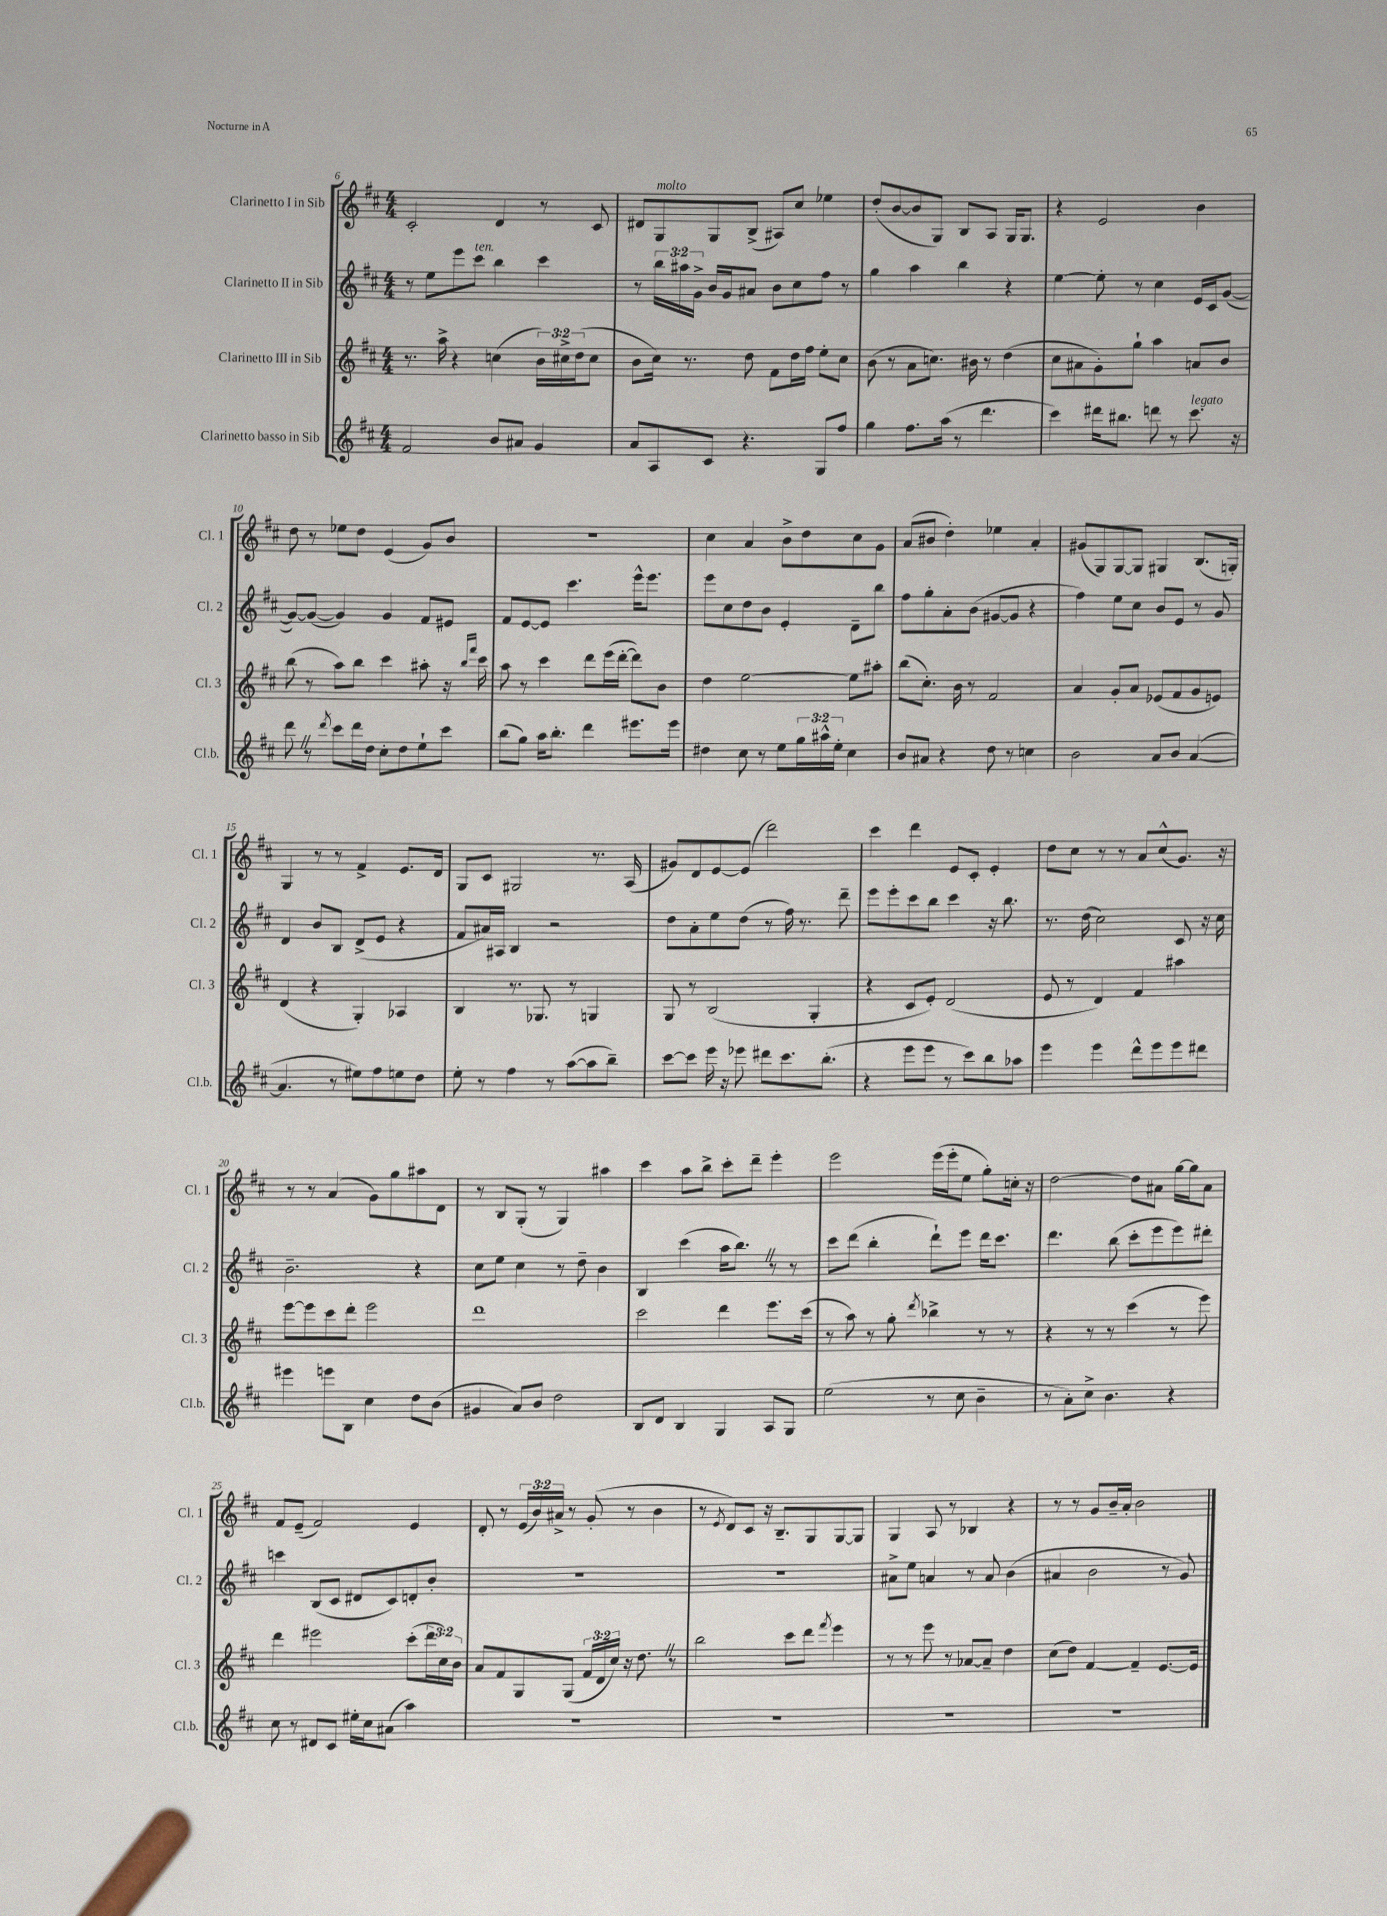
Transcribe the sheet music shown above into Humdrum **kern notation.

**kern	**kern	**kern	**kern
*staff4	*staff3	*staff2	*staff1
*clefG2	*clefG2	*clefG2	*clefG2
*k[f#c#]	*k[f#c#]	*k[f#c#]	*k[f#c#]
*M4/4	*M4/4	*M4/4	*M4/4
2f#	8.r	8r	2c#'
.	.	8ee	.
.	16aa^	.	.
.	4r	8eee	.
.	.	8ccc#	.
8b	(4cc	4bb	4d
8a#	.	.	.
4g	24b)	4ccc#	8r
.	24cc#^	.	.
.	(24dd	.	.
.	8cc#	.	8c#
=	=	=	=
8a	8b	8r	8d#
8A	16cc#)	24bb	8G
.	.	24aa#	.
.	8.r	.	.
.	.	24g^	.
8c#	.	16b	8G
.	.	16g	.
4.r	8dd	8a#	(8B^
.	8f#	8b	8A#)
.	16dd	8cc#	8cc#
.	16ff#	.	.
8G	8ee'	8ff#	4ee-
8ff#	8cc#	8r	.
=	=	=	=
4gg	(8b	4gg	(8dd'
.	8r	.	[8b
8.ff#	8a	4aa	8b]
.	8.cc)	.	8G)
(16aa	.	.	.
8r	.	4bb	8B
.	16b#	.	.
4.ddd	8r	.	8A
.	(4dd	4r	16G
.	.	.	8.G
=	=	=	=
4ccc#)	8cc#	[4ee	4r
.	8a#	.	.
16ddd#	8g')	8ee']	2e
8.bb#	.	.	.
.	8gg`	8r	.
8ddd	4aa	4cc#	.
8r	.	.	.
8.ccc#	8a	16e	4b
.	.	16c#	.
.	8b	([8g	.
16r	.	.	.
=	=	=	=
8ddd	(8bb	8g_)	8dd
8r	8r	(8g_	8r
8qddd	.	.	.
8ccc#	8aa)	4g])	8ee-
16ddd	8bb	.	8dd
16dd	.	.	.
8cc#'	4ccc#	4g	(4e
8dd	.	.	.
8ee`	8aa#'	8f#	8g)
8ccc#	16r	8e#	8b
.	16qqbb	.	.
.	16qqfff#	.	.
.	16ccc#	.	.
=	=	=	=
(8bb	8aa	8f#	1r
8gg)	8r	[8e	.
16aa	4ccc#	8e]	.
8.bb'	.	.	.
.	.	4.ccc#	.
4ddd	8ddd	.	.
.	(16eee	.	.
.	[16ddd'	.	.
8.eee#	8ddd])	16eee^^	.
.	.	8.eee	.
.	8b	.	.
16eee#	.	.	.
=	=	=	=
4dd#	4dd	8eee	4cc#
.	.	8cc#	.
8cc#	[2ee	8dd	4a
8r	.	8b	.
8ee	.	4e'	8b^
24gg	.	.	8dd
24aa#^^	.	.	.
24ee'	.	.	.
4cc#	8ee]	8d~	8cc#
.	8aa#'	8bb	8g
=	=	=	=
8b	(8bb	8ff#	(8a
8a#	8.cc#')	8gg'	8b#
4r	.	8a'	4dd')
.	16b	.	.
.	8r	(8b	.
8dd	2f#	[8g#	4ee-
8r	.	8g#]	.
4cc	.	4r	4a'
=	=	=	=
2b	4a	4ff#)	(8g#
.	.	.	8G)
.	8g'	8ee	[8G
.	8a	8cc#	8G]
8a	(8e-	8b	4G#
8b	8f#	8e	.
([4a	8g	8r	(8.B
.	8e)	8g	.
.	.	.	16G')
=	=	=	=
4.a]	(4d	4d	4G
.	4r	8b	8r
8r	.	8B	8r
8ee#)	4G')	(8d^	4f#^
8ff#	.	8e	.
8ee	4A-	4r	8.e
8dd	.	.	.
.	.	.	16d
=	=	=	=
8ee'	4B	8f#	8G
8r	.	16a#)	8c#
.	.	16A#	.
4ff#	8.r	4B	2G#
.	8.G-	.	.
8r	.	2r	.
([8aa	8r	.	.
8aa]	4G	.	8.r
8bb~)	.	.	.
.	.	.	(16A
=	=	=	=
[8ccc#	8G	8dd	8g#)
8ccc#]	8r	8a'	8d
16eee	(2B	8ee	[8e
16r	.	.	.
8eee-	.	(8dd	(8e]
8ddd#	.	8r	2ddd)
8.ccc#	.	16ff#)	.
.	.	8.r	.
.	4G'	.	.
(8.bb'	.	.	.
.	.	8ddd~	.
=	=	=	=
4r	4r	8eee	4ccc#
.	.	8eee'	.
8eee	8c#	8ccc#	4ddd
8eee	8e')	8bb	.
8r	(2d	4ccc#	8e
8ccc#)	.	.	8c#'
8bb	.	16r	4e'
.	.	8.bb	.
8aa-	.	.	.
=	=	=	=
4eee	8e	8.r	8dd
.	8r	.	8cc#
.	.	(16dd	.
4eee	4d)	2cc#)	8r
.	.	.	8r
8ddd^^	4f#	.	8a
8eee	.	.	(8cc#^^
8eee	4aa#	8c#	8.g)
8ddd#	.	16r	.
.	.	16cc#	16r
=	=	=	=
4eee#	[8eee	2.b~	8r
.	8eee]	.	8r
8eee	8ccc#	.	(4a
8B	8ddd'	.	.
4cc#	2eee	.	8g)
.	.	.	8gg
8dd	.	4r	8aa#
(8b	.	.	8d
=	=	=	=
4g#	1ddd	8cc#	8r
.	.	8ee	8B
8a)	.	4cc#	(8G'
8b	.	.	8r
2dd	.	8r	4G)
.	.	8dd~	.
.	.	4b	4aa#
=	=	=	=
8B	2ccc#	4B	4ccc#
8d	.	.	.
4B	.	(4ccc#	8aa
.	.	.	8bb^
4G	4ddd	16aa	8ccc#'
.	.	8.bb)	.
.	.	.	8ddd~
8A	8.eee	8r	4eee'
8G	.	8r	.
.	(16ccc#	.	.
=	=	=	=
(2ee	8r	8ccc#	2eee
.	8aa)	(8ddd	.
.	8r	4bb'	.
.	8gg'	.	.
.	8qddd	.	.
8r	4bb-^	8ddd`)	(16eee
.	.	.	16eee'
8cc#	.	8eee	8ee
4b~	8r	16ddd	8gg')
.	.	8.ccc#	.
.	8r	.	16cc'
.	.	.	16r
=	=	=	=
8r	4r	4.ddd	[2dd
8a')	.	.	.
8cc#^	8r	.	.
4.b	8r	(8bb	.
.	(4ccc#	8ccc#'	8dd]
.	.	8eee	8a#
4r	8r	8eee)	[16gg
.	.	.	16gg]
.	8eee)	8ddd#'	8a#
=	=	=	=
8cc#	4ddd	4ccc	8f#
8r	.	.	(8e~
8d#	2eee#	(8B	2f#)
8c#	.	8c#	.
16ee#'	.	8d#	.
16cc#	.	.	.
(8a#	.	8c#)	.
4aa)	(8ccc#'	8d'	4e
.	24ddd	8b'	.
.	24cc#)	.	.
.	24b	.	.
=	=	=	=
1r	8a	1r	8d'
.	8f#	.	8r
.	8G	.	(24e
.	.	.	24b)
.	.	.	24a#^
.	(8G	.	8r
.	24f#	.	(8g'
.	24d	.	.
.	24cc#)	.	.
.	16r	.	8r
.	8.dd	.	.
.	.	.	4b
.	8r	.	.
=	=	=	=
1r	2bb	1r	8r
.	.	.	8qe
.	.	.	8d)
.	.	.	8c#
.	.	.	16r
.	.	.	8.B~
.	8ccc#	.	.
.	8ddd	.	8G
.	8qfff#	.	.
.	4eee	.	[8G
.	.	.	8G]
=	=	=	=
1r	8r	8a#^	4G
.	8r	8ee	.
.	8eee	4a	8A
.	8r	.	8r
.	[8a-	8r	4B-
.	8a-~]	8a	.
.	4dd	(4b	4r
=	=	=	=
1r	(8cc#	4a#	8r
.	8dd)	.	8r
.	[4f#	2b	8g
.	.	.	16b~
.	.	.	16a'
.	4f#~]	.	2b
.	[8.e	8r	.
.	.	8g)	.
.	16e]	.	.
==	==	==	==
*-	*-	*-	*-
